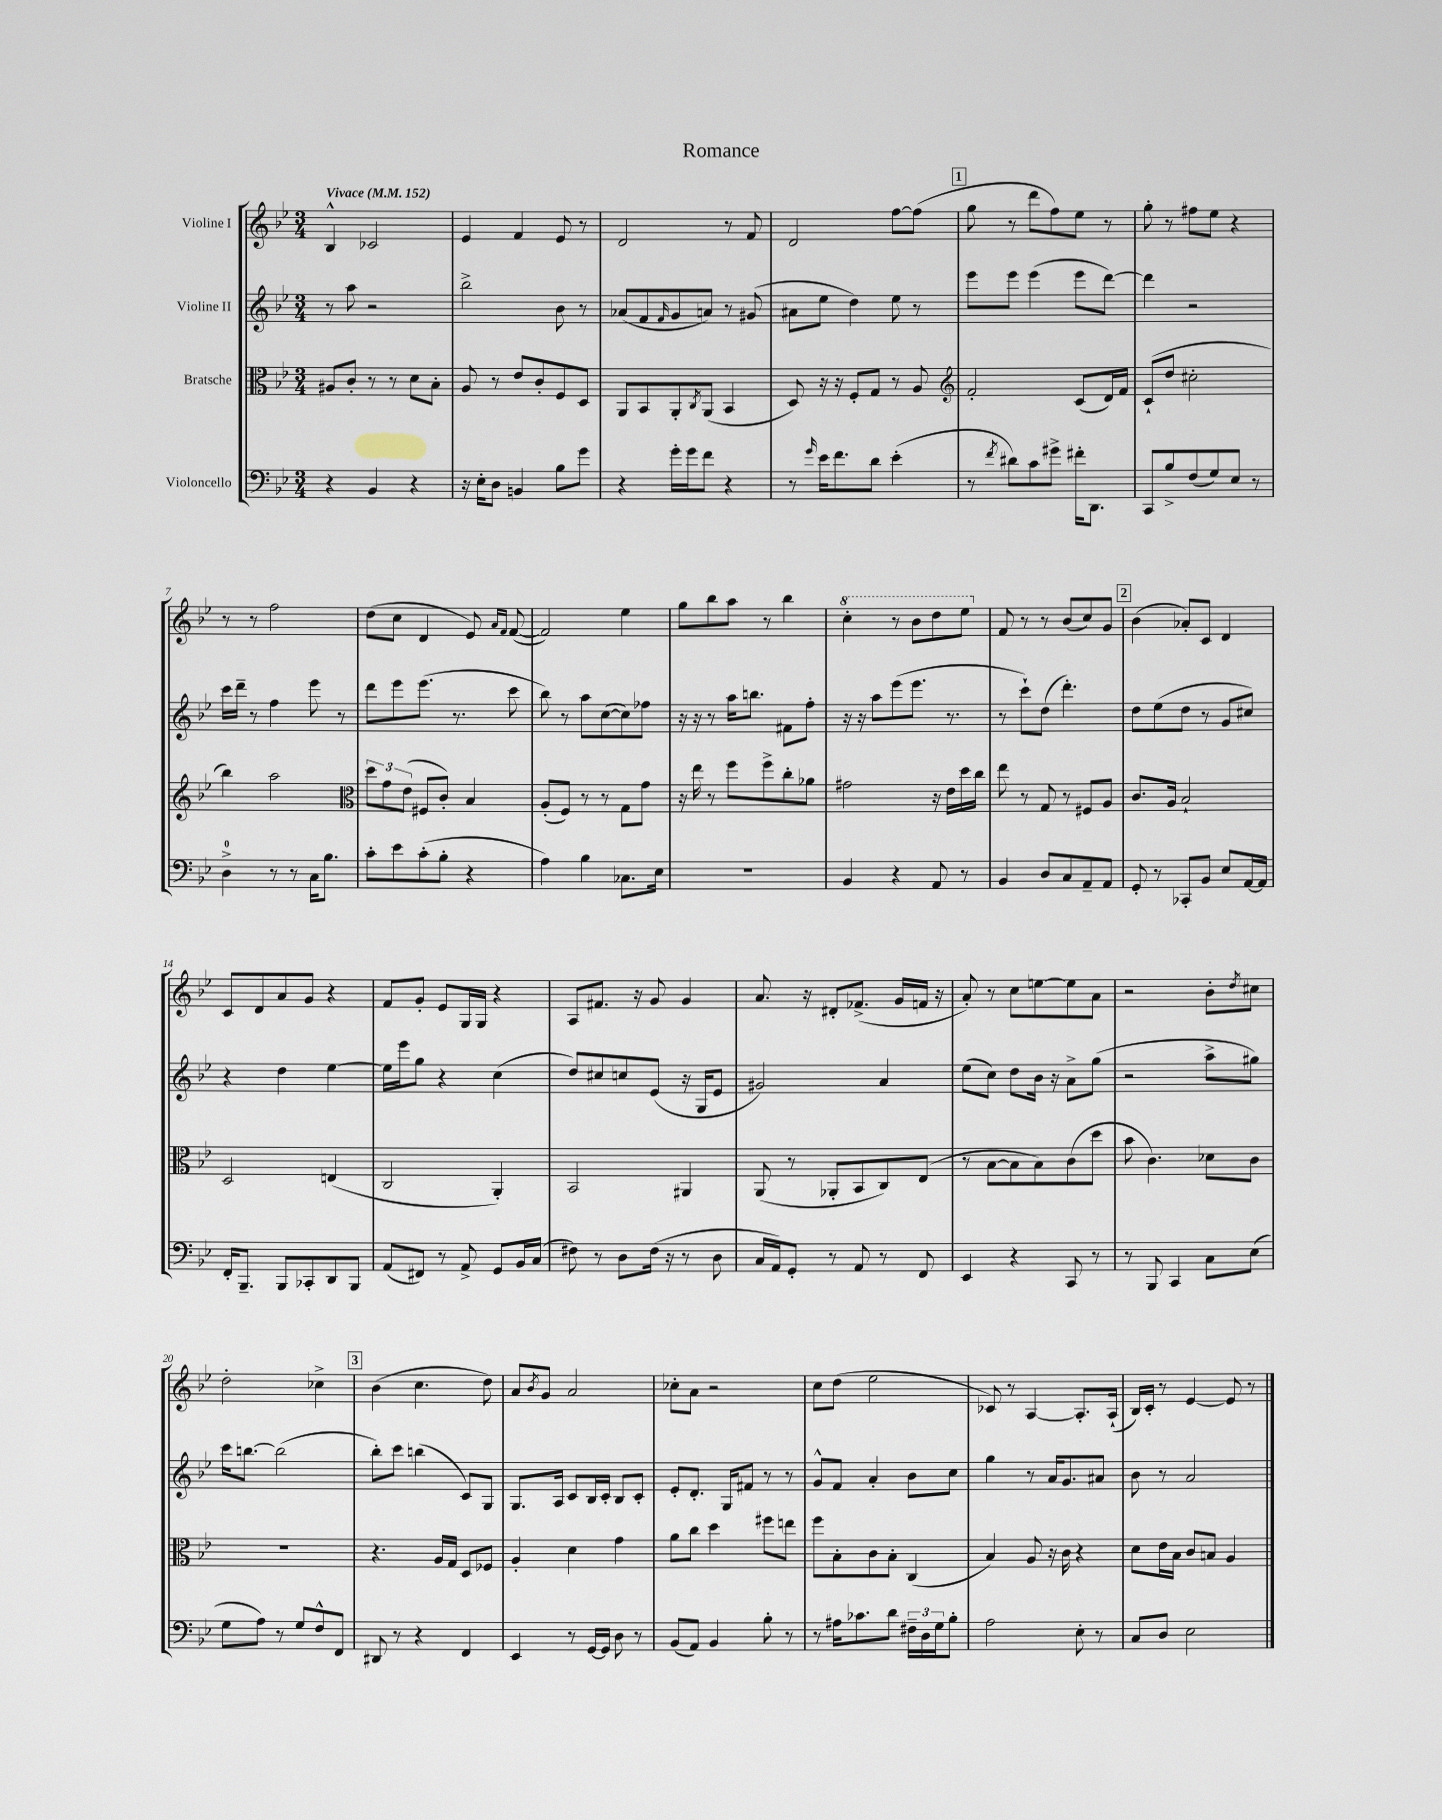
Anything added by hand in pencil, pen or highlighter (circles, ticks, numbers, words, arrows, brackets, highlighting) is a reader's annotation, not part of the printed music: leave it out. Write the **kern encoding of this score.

**kern	**kern	**kern	**kern
*staff4	*staff3	*staff2	*staff1
*clefF4	*clefC3	*clefG2	*clefG2
*k[b-e-]	*k[b-e-]	*k[b-e-]	*k[b-e-]
*M3/4	*M3/4	*M3/4	*M3/4
*MM152	*MM152	*MM152	*MM152
4r	8A#/L	8r	4B-^^/
.	8c'/J	8aa\	.
4BB-/	8r	2r	2c-/
.	8r	.	.
4r	8d\L	.	.
.	8B-'\J	.	.
=	=	=	=
16r	8A/	2bb-^\	4e-/
16E-'\LK	.	.	.
8D\J	8r	.	.
4BB/	8e-/L	.	4f/
.	8c'/	.	.
8B-\L	8F/	8b-\	8e-/
8g\J	8D/J	8r	8r
=	=	=	=
4r	8AA/L	(8a-/L	2d/
.	8BB-/	8f/	.
.	.	16qqf/	.
16g'\LL	8AA'/	8g/	.
16g\J	.	.	.
.	8qC/	.	.
8f\J	(8AA/J	8a/J)	.
4r	4BB-/	8r	8r
.	.	(8g#/	8f/
=	=	=	=
8r	8D/)	8a#\L	2d/
16qqg/	.	.	.
16e-\LK	16r	8ee-\J	.
8.f\	16r	.	.
.	8F'/L	4dd\)	.
8d\J	8G/J	.	.
(4e-'\	8r	8ee-\	[8ff\L
.	8A/	8r	(8ff\]J
=	=	=	=
*	*clefG2	*	*
8r	2f'/	8eee-\L	8gg\
8qf/	.	.	.
8d#\L)	.	8eee-\J	8r
8c\	.	(4eee-\	8ddd\L
8g#^\J	.	.	8ff\)
16f#'\LK	(8c/L	8eee-\L	8ee-\J
8.DD\J	.	.	.
.	16d/L)	[8ddd\J)	8r
.	16f/JJ	.	.
=	=	=	=
8CC/L	(8c`/L	4ddd\]	8gg'\
8B-^/	8dd/J	.	8r
(8F/	2cc#'\	2r	8ff#\L
8G/)	.	.	8ee-\J
8E-/J	.	.	4r
8r	.	.	.
=	=	=	=
4D^\	4bb-\)	16ccc\LL	8r
.	.	16ddd~\JJ	.
.	.	8r	8r
8r	2aa\	4ff\	2ff\
8r	.	.	.
16C\LK	.	8eee-\	.
8.B-\J	.	.	.
.	.	8r	.
=	=	=	=
*	*clefC3	*	*
8c'\L	12dd\L	8ddd\L	(8dd\L
.	12g\	.	.
8e-\	.	8eee-\	8cc\J
.	(12e-\J	.	.
(8c'\	8F#/L	(8.eee-\J	4d/
8B-'\J	8c'/J)	.	.
.	.	8.r	.
4r	4B-/	.	8e-/)
.	.	.	16qqa/LL
.	.	.	16qqf/JJ
.	.	8ccc\	([8f/
=	=	=	=
4A\)	(8A'/L	8bb-\)	2f/])
.	8F/J)	8r	.
4B-\	8r	8aa\L	.
.	8r	([8cc\	.
8.C-\L	8G\L	8cc\])	4ee-\
.	8g\J	8ff-\J	.
16E-\Jk	.	.	.
=	=	=	=
2.r	16r	16r	8gg\L
.	16ee-\	16r	.
.	8r	8r	8bb-\
.	8ff\L	16aa\LK	8aa\J
.	.	8.bb\J	.
.	8ff^\	.	8r
.	8cc'\	8f#\L	4bb-\
.	8a-\J	8ff'\J	.
=	=	=	=
4BB-/	2g#\	16r	4ccc'\
.	.	16r	.
.	.	8aa\L	.
4r	.	(8eee-\	8r
.	.	8.eee-\J	8bb-\L
8AA/	16r	.	8ddd\
.	16e-\LL	8.r	.
8r	16dd\	.	8eee-\J
.	16cc\JJ	.	.
=	=	=	=
4BB-/	8ee-\	8r	8f/
.	8r	8ccc`\L)	8r
8D/L	8G/	(8dd\J	8r
8C/	8r	4.ddd'\)	(8b-/L
8AA~/	8F#/L	.	8cc/)
8AA/J	8A/J	.	8g/J
=	=	=	=
8GG'/	8.c/L	8dd\L	(4b-\
8r	.	(8ee-\	.
.	16A/Jk	.	.
8CC-'/L	2B-`/	8dd\J	8a-'/L)
8BB-/J	.	8r	8c/J
8E-/L	.	8g/L	4d/
[16AA/L	.	8cc#/J)	.
16AA/]JJ	.	.	.
=	=	=	=
16FF'/LK	2D/	4r	8c/L
8.BBB-~/J	.	.	.
.	.	.	8d/
8BBB-/L	.	4dd\	8a/
8CC-'/	.	.	8g/J
8DD/	(4E/	[4ee-\	4r
8BBB-/J	.	.	.
=	=	=	=
(8AA/L	2C/	16ee-\]LL	8f/L
.	.	16eee-\J	.
8FF#/J)	.	8gg\J	8g'/J
8r	.	4r	8e-/L
8AA^/	.	.	16G/L
.	.	.	16G/JJ
8GG/L	4AA'/)	(4cc\	4r
16BB-/L	.	.	.
(16C/JJ	.	.	.
=	=	=	=
8F#\)	2BB-/	8dd/L)	8A/L
8r	.	8cc#/	8.f#/J
8D\L	.	8cc/	.
.	.	.	16r
(16F#\Jk	.	(8e-/J	8g/
16r	.	.	.
8r	4AA#/	16r	4g/
.	.	16G/LK	.
8D\	.	8e-/J	.
=	=	=	=
16C/LL	(8AA/	2g#/)	8.a/
16AA/J)	.	.	.
8GG'/J	8r	.	.
.	.	.	16r
8r	8AA-'/L	.	8d#'/L
8AA/	8BB-/	.	(8.f-^/J
8r	8C/)	4a/	.
.	.	.	16g/LL
8FF/	(8E-/J	.	16f/JJ
.	.	.	16r
=	=	=	=
4EE-/	8r	(8ee-\L	8a'/)
.	[8B-\L	8cc\J)	8r
4r	8B-\]	8dd\L	8cc\L
.	8B-\)	16b-\Jk	[8ee\
.	.	16r	.
8CC/	(8c\	8a^\L	8ee\]
8r	8dd\J	(8gg\J	8a\J
=	=	=	=
8r	8b-\	2r	2r
8BBB-/	4.c\)	.	.
4CC/	.	.	.
8C\L	8d-\L	8aa^\L	8b-'\L
.	.	.	8qdd/
(8E-\J	8c\J	8gg#\J)	8cc#\J
=	=	=	=
8G\L	2.r	16ccc\LK	2dd'\
.	.	[8.bb\J	.
8A\J)	.	.	.
8r	.	(2bb\]	.
8G/L	.	.	.
8F^^/	.	.	4cc-^\
8FF/J	.	.	.
=	=	=	=
8DD#/	4.r	8bb-'\L)	(4b-\
8r	.	8ccc\J	.
4r	.	(4bb\	4.cc\
.	16A/LL	.	.
.	16G/JJ	.	.
4FF/	8D/L	8c/L)	.
.	8F-/J	8G/J	8dd\)
=	=	=	=
4EE-/	4A'/	8.G/L	8a/L
.	.	.	8qb-/
.	.	.	8g/J
.	.	16A/Jk	.
8r	4d\	8c/L	2a/
[16GG/LL	.	16B-/L	.
16GG/]JJ	.	16c'/JJ	.
8D\	4g\	8B-/L	.
8r	.	8c'/J	.
=	=	=	=
(8BB-/L	8a\L	8e-'/L	8cc-'\L
8AA/J)	8cc\J	8.d'/J	8a\J
4BB-/	4dd\	.	2r
.	.	16G/LK	.
.	.	8f#/J	.
8B-'\	8ff#\L	8r	.
8r	8ee\J	8r	.
=	=	=	=
8r	8ff\L	8g^^/L	8cc\L
16A#\LK	8B-'\	8f/J	(8dd\J
8.c-\	.	.	.
.	8c\	4a'/	2ee-\
8d\J	8B-'\J	.	.
24F#~\LL	(4C/	8b-\L	.
24D\	.	.	.
24G\J	.	.	.
8B-'\J	.	8cc\J	.
=	=	=	=
2A\	4B-/)	4gg\	8c-/)
.	.	.	8r
.	8A/	8r	[4A/
.	16r	16a/LK	.
.	16c\	8.g/	.
8E-'\	4r	.	8.A'/]L
8r	.	8a#/J	.
.	.	.	(16A`/Jk
=	=	=	=
8C/L	8d\L	8b-\	16B-/LL)
.	.	.	16c'/JJ
8D/J	16e-\L	8r	8r
.	16B-\JJ	.	.
2E-\	8c/L	2a/	[4e-/
.	8B/J	.	.
.	4A/	.	8e-/]
.	.	.	8r
==	==	==	==
*-	*-	*-	*-
